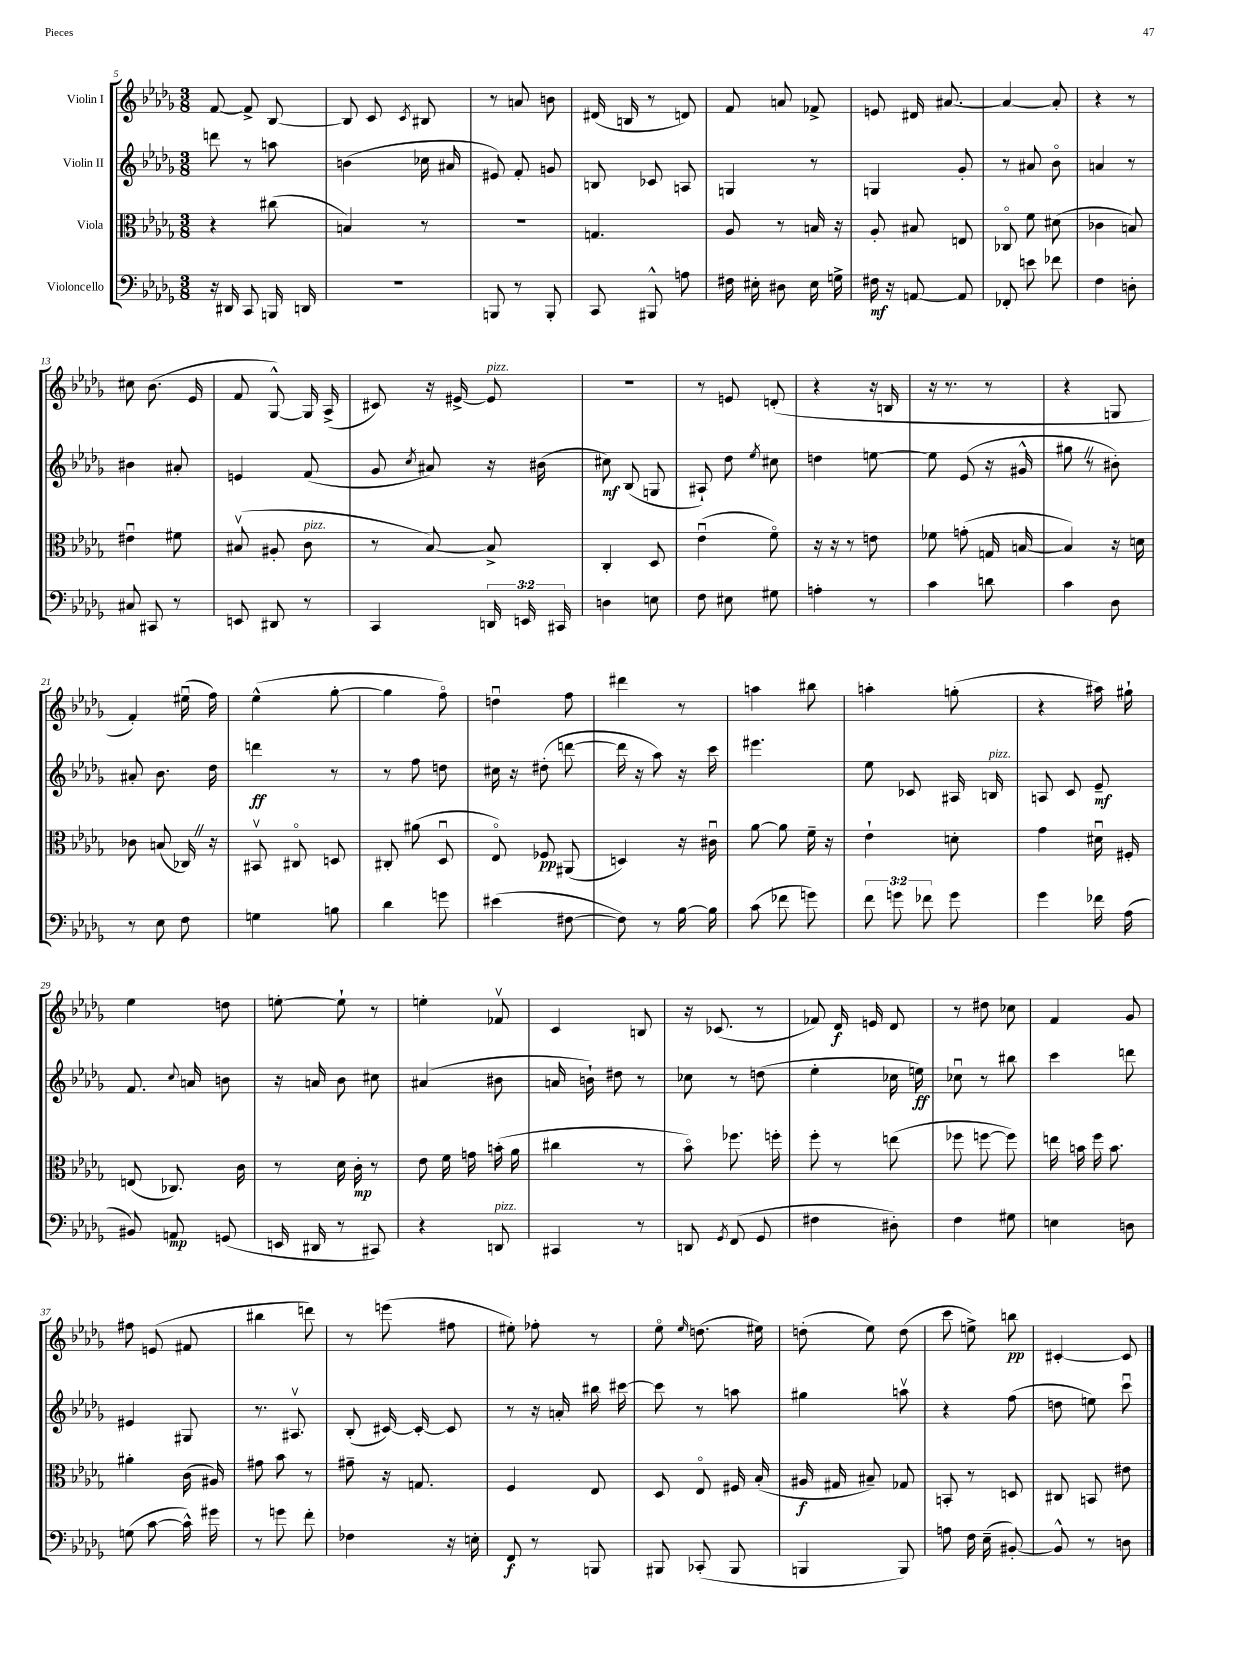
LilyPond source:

<<
\new StaffGroup <<
\new Staff = "s0" \with { instrumentName = "Violin I" } {
    \clef treble \key des \major \numericTimeSignature \time 3/8
    \autoBeamOff f'8~ f'8-> bes8~ |
    bes8 c'8 \acciaccatura { c'8 } bis8 |
    r8 a'8 b'8 |
    dis'16( b16 r8 d'8) |
    f'8 a'8 fes'8-> |
    e'8 dis'16 ais'8.~ |
    ais'4~ ais'8-. |
    r4 r8 |
    cis''8 bes'8.( ees'16 |
    f'8 ges8~-^) ges16 aes16->( |
    cis'8) r16 eis'16~-> eis'8^\markup { \italic "pizz." } |
    R4. |
    r8 e'8 d'8-.( |
    r4 r16 b16 |
    r16 r8. r8 |
    r4 g8 |
    f'4-.) eis''16\downbow( f''16) |
    ees''4-^( ges''8~-. |
    ges''4 f''8\flageolet) |
    d''4\downbow f''8 |
    dis'''4 r8 |
    a''4 bis''8 |
    a''4-. g''8-.( |
    r4 ais''16) gis''16-! |
    ees''4 d''8 |
    e''8~-. e''8-! r8 |
    e''4-. fes'8\upbow |
    c'4 b8 |
    r16 ces'8.( r8 |
    fes'8) des'16\f e'16 des'8 |
    r8 dis''8 ces''8 |
    f'4 ges'8 |
    fis''8 e'8( fis'8 |
    bis''4 d'''8) |
    r8 e'''8( fis''8 |
    eis''8-.) fes''8-. r8 |
    ees''8\flageolet \grace { ees''16 } d''8.( eis''16) |
    d''8-.( ees''8) d''8( |
    c'''8 e''8->) b''8\pp |
    cis'4~-. cis'8 \bar "|." |
}
\new Staff = "s1" \with { instrumentName = "Violin II" } {
    \clef treble \key des \major \numericTimeSignature \time 3/8
    \autoBeamOff d'''8 r8 a''8 |
    b'4( ces''16 ais'16 |
    eis'8) f'8-. g'8 |
    b8 ces'8 a8 |
    g4 r8 |
    g4 ges'8-. |
    r8 ais'8 bes'8\flageolet |
    a'4 r8 |
    bis'4 ais'8-. |
    e'4 f'8( |
    ges'8 \acciaccatura { c''8 } ais'8) r16 bis'16( |
    cis''8\mf) bes8( g8 |
    ais8-!) des''8 \acciaccatura { ees''8 } cis''8 |
    d''4 e''8~ |
    e''8 ees'8( r16 gis'16-^ |
    gis''8 \once \override BreathingSign.text = \markup { \musicglyph "scripts.caesura.straight" } \breathe r8 bis'8-.) |
    ais'8-. bes'8. des''16 |
    d'''4\ff r8 |
    r8 f''8 d''8 |
    cis''16 r16 dis''8-.( d'''8~ |
    d'''16 r16 aes''8) r16 c'''16 |
    eis'''4. |
    ees''8 ces'8 ais16 b16^\markup { \italic "pizz." } |
    a8 c'8 ees'8--\mf |
    f'8. \appoggiatura { c''8 } a'16 b'8 |
    r16 a'16 bes'8 cis''8 |
    ais'4( bis'8 |
    a'16 b'16-!) dis''8 r8 |
    ces''8 r8 d''8( |
    ees''4-. ces''16 e''16\ff) |
    ces''8\downbow r8 bis''8 |
    c'''4 d'''8 |
    eis'4 gis8 |
    r8. ais8.\upbow |
    bes8-.( cis'16~) cis'16~-. cis'8 |
    r8 r16 a'16-. bis''16 cis'''16~ |
    cis'''8 r8 a''8 |
    gis''4 a''8\upbow |
    r4 f''8( |
    d''8 e''8) c'''8\downbow \bar "|." |
}
\new Staff = "s2" \with { instrumentName = "Viola" } {
    \clef alto \key des \major \numericTimeSignature \time 3/8
    \autoBeamOff r4 cis''8( |
    b4) r8 |
    R4. |
    g4. |
    aes8 r8 b16 r16 |
    aes8-. bis8 e8 |
    ces8\flageolet f'8 dis'8( |
    ces'4 b8) |
    eis'4\downbow fis'8 |
    bis8\upbow( ais8-. c'8^\markup { \italic "pizz." } |
    r8 bes8~) bes8-> |
    c4-. des8 |
    ees'4\downbow( f'8\flageolet) |
    r16 r16 r8 e'8 |
    fes'8 g'8-.( g16 b16~ |
    b4) r16 d'16 |
    ces'8 b8( ces16) \once \override BreathingSign.text = \markup { \musicglyph "scripts.caesura.straight" } \breathe r16 |
    bis,8\upbow cis8\flageolet d8 |
    cis8-. ais'8( des8\downbow |
    ees8\flageolet) fes8\pp ais,8( |
    d4) r16 cis'16\downbow |
    aes'8~ aes'8 f'16-- r16 |
    ees'4-! d'8-. |
    ges'4 dis'16\downbow fis16-. |
    e8( ces8.) c'16 |
    r8 des'16 c'16-.\mp r8 |
    ees'8 f'16 g'16 b'16-.( aes'16 |
    cis''4 r8 |
    bes'8\flageolet) fes''8. f''16-. |
    f''8-. r8 e''8( |
    fes''8 f''8~ f''8) |
    e''16 b'16 f''16 b'8. |
    ais'4-. c'16( ais16) |
    gis'8 bes'8 r8 |
    gis'8-- r16 g8. |
    f4 ees8 |
    des8 ees8\flageolet fis16 bes16-.( |
    ais16\f gis16 bis8--) ges8 |
    b,8-. r8 d8 |
    cis8 b,8 eis'8 \bar "|." |
}
\new Staff = "s3" \with { instrumentName = "Violoncello" } {
    \clef bass \key des \major \numericTimeSignature \time 3/8 \override Staff.TupletNumber.text = #tuplet-number::calc-fraction-text
    \autoBeamOff r16 dis,16 c,8 b,,16 d,16 |
    R4. |
    b,,8 r8 b,,8-. |
    c,8 bis,,8-^ a8 |
    fis16 eis16-. dis8 eis16 g16-> |
    fis16\mf r16 a,8~ a,8 |
    fes,8-. e'8 fes'8 |
    f4 d8-. |
    cis8 cis,8 r8 |
    e,8 dis,8 r8 |
    c,4 \tuplet 3/2 { d,16 e,16 cis,16 } |
    d4 e8 |
    f8 eis8 gis8 |
    a4-. r8 |
    c'4 d'8 |
    c'4 des8 |
    r8 ees8 f8 |
    g4 b8 |
    des'4 g'8 |
    eis'4( fis8~ |
    fis8) r8 bes16~ bes16 |
    c'8( fes'8 g'8) |
    \tuplet 3/2 { f'8 g'8 fes'8 } g'8 |
    ges'4 fes'16 aes16( |
    bis,8) a,8\mp g,8( |
    e,16 dis,16 r8 cis,8) |
    r4 d,8^\markup { \italic "pizz." } |
    cis,4 r8 |
    d,8 \acciaccatura { ges,8 } f,8( ges,8 |
    fis4 dis8-.) |
    f4 gis8 |
    e4 d8 |
    g8( c'8~ c'16-^) gis'16 |
    r8 g'8 f'8-. |
    fes4 r16 e16-. |
    f,8\f r8 b,,8 |
    bis,,8 ces,8-.( bis,,8 |
    b,,4 b,,8) |
    a8 f16 ees16--( bis,8~-.) |
    bis,8-^ r8 d8 \bar "|." |
}
>>
>>
\layout { \context { \Score currentBarNumber = #5 } }
